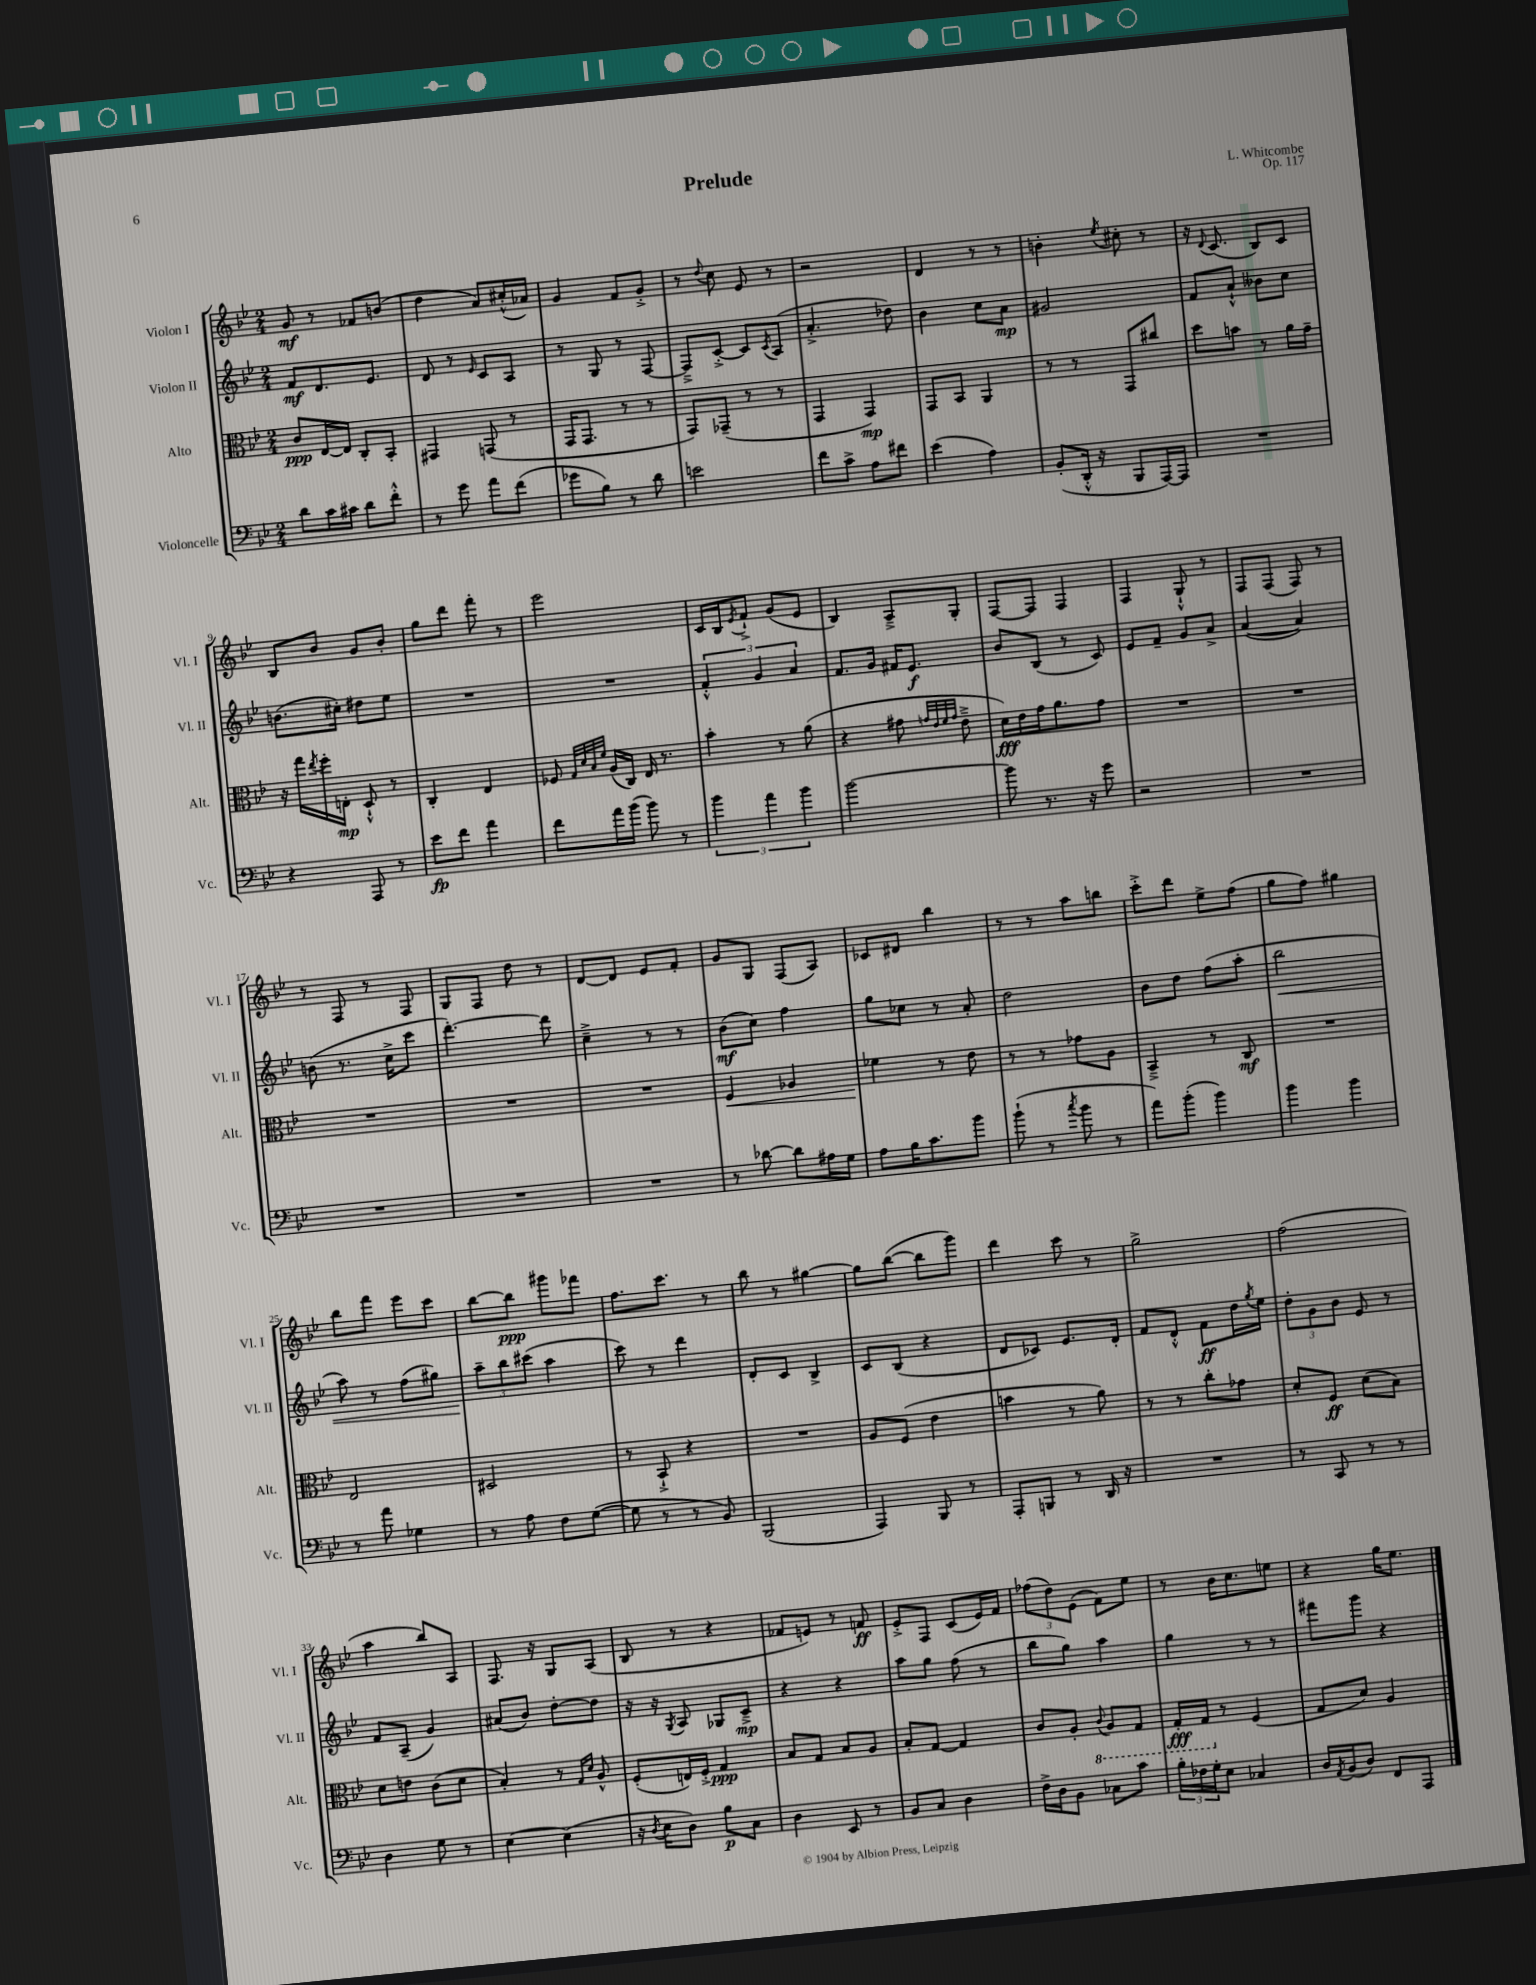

**kern	**kern	**kern	**kern
*staff4	*staff3	*staff2	*staff1
*clefF4	*clefC3	*clefG2	*clefG2
*k[b-e-]	*k[b-e-]	*k[b-e-]	*k[b-e-]
*M2/4	*M2/4	*M2/4	*M2/4
8d	8c	8f	8g
16c	[16E-	8.d	8r
16c#	16E-]	.	.
8d	8C'	.	8f-
.	.	8.e-	.
8f'^^	8BB-'	.	(8b
=	=	=	=
8r	4GG#	8d	4dd
8g	.	8r	.
.	.	16qqe-	.
8a	(8GG	8c	8a)
(8f	8r	8A	(16cc#'^^
.	.	.	16a-)
=	=	=	=
8g-	16GG	8r	4g
.	8.GG	.	.
8B-)	.	8G	.
8r	8r	8r	8f
8d	8r	[8F	8g'^
=	=	=	=
2e	8GG)	8F~^]	8r
.	.	.	8qqdd
.	(8GG-~	[8c'^	8cc
.	8r	8c]	8e-
.	.	8qc	.
.	8r	(8A	8r
=	=	=	=
8f	4GG	4.a'^	2r
8c^	.	.	.
8A	4GG)	.	.
8f#	.	8dd-)	.
=	=	=	=
(4e-	8GG	4b-	4d
.	8BB-	.	.
4A)	4AA	8cc	8r
.	.	8a	8r
=	=	=	=
(8BB-'	8r	2g#	4b'
16DD'^^	8r	.	.
16r	.	.	.
.	.	.	8qee-
8BBB-	8GG	.	8cc#'
[16AAA)	8cc#	.	8r
16AAA]	.	.	.
=	=	=	=
2r	8dd	8f	16r
.	.	.	8qqd
.	.	.	(8.c
.	8b	8a`^^	.
.	8r	8b--	8B-)
.	16a	8cc	8c
.	16g~	.	.
=	=	=	=
4r	16r	(8.b	8B-
.	16gg	.	.
.	8qee-	.	.
.	16ff'	.	8b-
.	16E'	16cc#')	.
8AAA	8D`^^	8dd#	8g
8r	8r	8ee-	8b-'
=	=	=	=
8e-	4C'	2r	8gg
8f	.	.	8ddd
4a	4E-	.	8fff'
.	.	.	8r
=	=	=	=
8f	8F-	2r	2eee-
.	32qqG	.	.
.	32qqd	.	.
.	32qqB-	.	.
.	32qqf	.	.
16a	(16A	.	.
(16b-	16C)	.	.
8b-)	16E-	.	.
.	8.r	.	.
8r	.	.	.
=	=	=	=
6b-	4b-'	6f'^^	16c
.	.	.	16B-
.	.	.	8qe-
.	.	.	8f`^
6a	.	6g	.
.	8r	.	(8g
6b-	.	6a	.
.	(8a	.	8e-
=	=	=	=
[2b-	4r	8.f	4B-)
.	.	16g	.
.	8g#	16f#	8A~^
.	.	8.e-	.
.	32qqg	.	.
.	32qqe-	.	.
.	32qqf	.	.
.	32qqg	.	.
.	8e-~^	.	8G'
=	=	=	=
8b-]	16d)	8b-	[8F
.	16e-	.	.
8.r	16g	(8B-	8F]
.	8.a	.	.
.	.	8r	4F
16r	.	.	.
8g	8g	8c)	.
=	=	=	=
2r	2r	8e-	4F
.	.	8f~	.
.	.	8g	8G`^^
.	.	8a^	8r
=	=	=	=
2r	2r	([4a	8F
.	.	.	(8F
.	.	4a])	8F)
.	.	.	8r
=	=	=	=
2r	2r	(8b	8r
.	.	8.r	8F
.	.	.	8r
.	.	16cc^	.
.	.	8ccc	8F
=	=	=	=
2r	2r	[4.ddd')	8G
.	.	.	8F
.	.	.	8dd
.	.	8ddd]	8r
=	=	=	=
2r	2r	4cc~^	[8d
.	.	.	8d]
.	.	8r	8e-
.	.	8r	8f'
=	=	=	=
8r	4F	(8b-	8g
[8d-	.	8cc)	8G
8d-]	4A-	4ff	(8F
16A#	.	.	8A)
16G	.	.	.
=	=	=	=
8A	4f-	8gg	8c-
16B-	.	8cc-	8d#
8.c	.	.	.
.	8r	8r	4bb-
8b-	8e-	8a'	.
=	=	=	=
(8b-`	8r	2dd	8r
8r	8r	.	8r
8qcc	.	.	.
8b-	8g-	.	8aa
8r	8A	.	8bb
=	=	=	=
8a)	4BB-~^	8b-	8ccc'^
(8b-'	.	8dd	8ddd
4b-)	8r	(8ff	8ee-^
.	8C	8aa'	(8ff
=	=	=	=
4b-	2r	2bb-	8gg
.	.	.	8ff)
4b-	.	.	4gg#
=	=	=	=
8r	2E-	8aa)	8bb-
8a	.	8r	8fff
4G-	.	(8ff	8eee-
.	.	8gg#)	8ccc
=	=	=	=
8r	2D#	12aa~	[8bb-
.	.	12bb-	.
8A	.	.	8bb-]
.	.	(12ccc#	.
8F	.	4aa	8ggg#
([8G	.	.	8fff-
=	=	=	=
8G]	8r	8ccc)	8.ff
8r	8BB-`^	8r	.
.	.	.	8.ccc
8r	4r	4ddd	.
8BB-)	.	.	8r
=	=	=	=
(2BBB-	2r	8d'	8bb-
.	.	8c	8r
.	.	4B-^	[4gg#
=	=	=	=
4AAA)	8A	8c	8gg#]
.	(8F	(8B-	([8bb-
8BBB-	4e-	4r	8bb-]
8r	.	.	8ggg)
=	=	=	=
8AAA'	4b	8d	4ddd
8BBB	.	8c-)	.
8r	8r	8.e-	8ccc
16DD	8a)	.	8r
16r	.	16d'	.
=	=	=	=
2r	8r	8f	2gg^
.	8r	8d'^^	.
.	8cc'	8f	.
.	8g-	16dd	.
.	.	8qgg	.
.	.	16ee-	.
=	=	=	=
8r	8d'	12dd'	(2ff
.	.	12g	.
8CC	8F	.	.
.	.	12b-	.
8r	(8d	8e-	.
8r	8B-)	8r	.
=	=	=	=
4D	8d	8f	4aa
.	8e	(8A~	.
8G	(8c	4g)	8bb-)
8r	8d	.	8A
=	=	=	=
[4E-	4B-')	(8a#	8.F
.	.	8b-)	.
.	.	.	16r
(4E-]	8r	[8dd'	8G
.	16qqG	.	.
.	16qqd	.	.
.	8A^^	8dd]	(8A
=	=	=	=
16r	(8F'	16r	8B-
8qD	.	.	.
16E-	.	16r	.
.	.	8qG	.
8D)	16E)	8A	8r
.	16F'^	.	.
8B-	4G	8G-	4r
8C	.	8c~^	.
=	=	=	=
4D	8B-	4r	8f-
.	8G	.	8e)
8EE-	8B-	4r	8r
8r	8A	.	8f
=	=	=	=
8BB-	8B-'	8aa	8e-'^
8C	[8G	8gg	8F
4D	4G]	(8ff	(8c
.	.	8r	16e-)
.	.	.	16f
=	=	=	=
16F^	8c	8bb-	(12ff-
16D	.	.	.
.	.	.	12dd)
8BB-	8A'	8gg)	.
.	.	.	(12e-
.	8qqC	.	.
8C-	8AA	4aa	8f)
8c	8GG	.	8ee-
=	=	=	=
24B-'	16GG'	4gg	8r
24F-	.	.	.
.	16GG	.	.
24G'	.	.	.
8E-	8r	.	16b-
.	.	.	8.cc
4C-	(4F	8r	.
.	.	8r	8ee
=	=	=	=
16D	8G	8fff#	4r
8qAA	.	.	.
(16BB-	.	.	.
8D)	8d)	8ggg	.
8FF	4A	4r	16gg
.	.	.	8.ee-
8AAA	.	.	.
==	==	==	==
*-	*-	*-	*-
